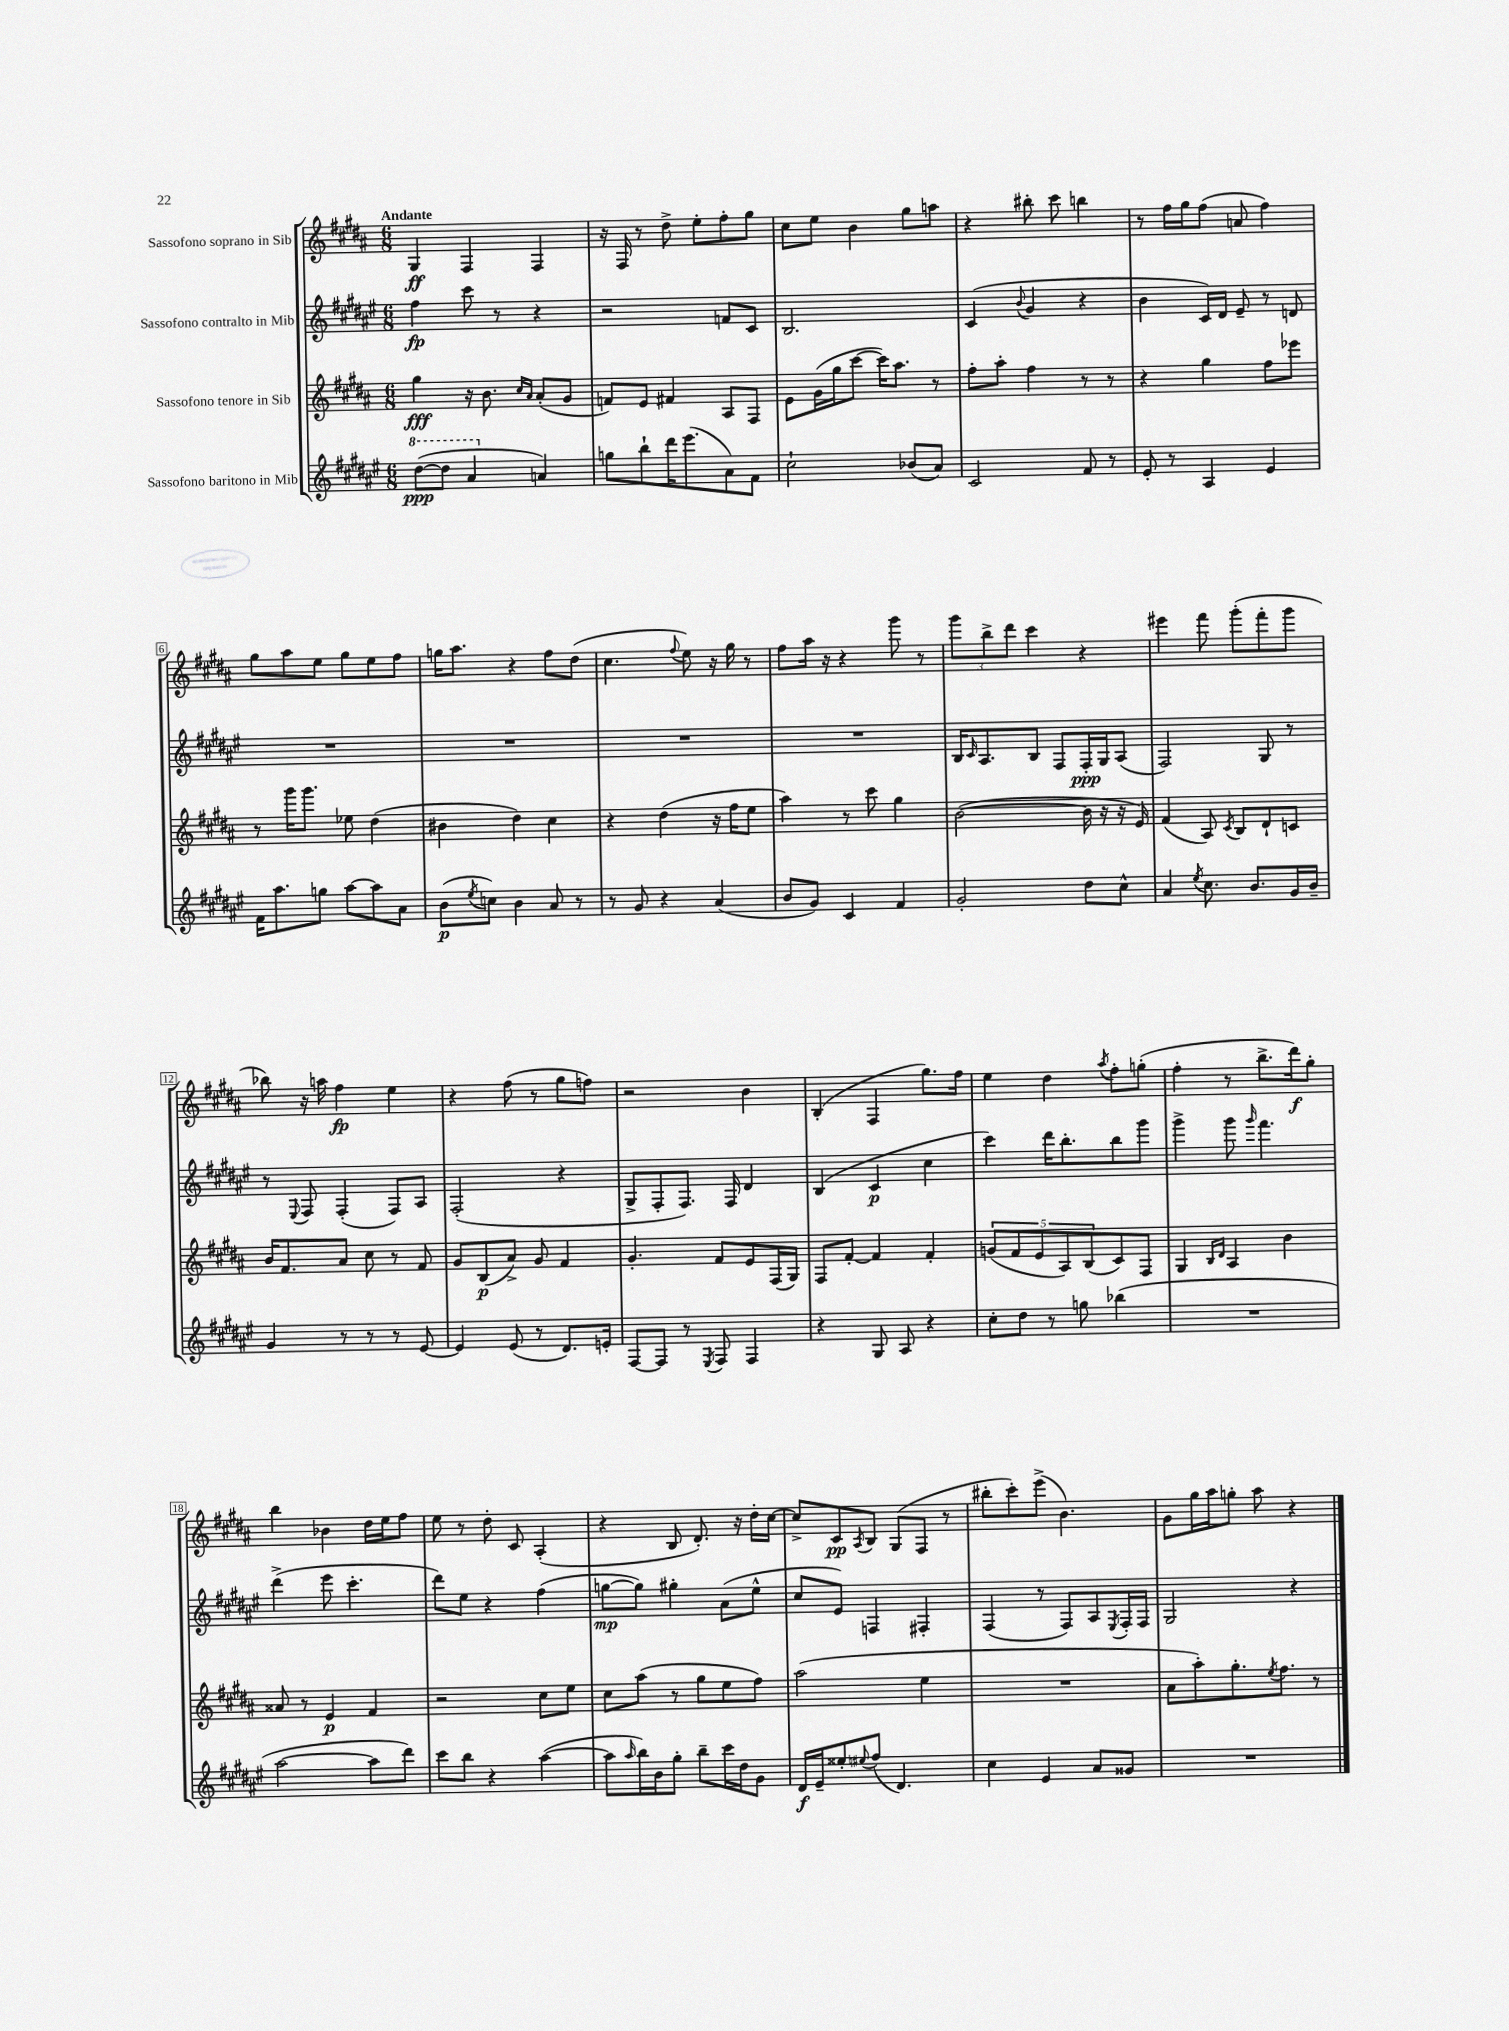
<<
\new StaffGroup <<
\new Staff = "s0" \with { instrumentName = "Sassofono soprano in Sib" } {
    \clef treble \key b \major \numericTimeSignature \time 6/8 \tempo "Andante"
    gis4\ff fis4 fis4 |
    r16 fis16 r8 dis''8-> e''8-. fis''8-. gis''8 |
    cis''8 e''8 b'4 gis''8 a''8 |
    r4 bis''8-. cis'''8 b''4 |
    r8 fis''16 gis''16 fis''8( a'8 fis''4) |
    gis''8 ais''8 e''8 gis''8 e''8 fis''8 |
    g''16 ais''8. r4 fis''8 dis''8( |
    cis''4. \appoggiatura { fis''8 } e''8) r16 gis''16 r8 |
    fis''8 ais''16 r16 r4 gis'''8 r8 |
    \tuplet 3/2 { gis'''8 b''8-> dis'''8 } cis'''4 r4 |
    eis'''4 fis'''8 gis'''8-.( fis'''8-. gis'''8 |
    bes''8) r16 a''16 fis''4\fp e''4 |
    r4 fis''8( r8 gis''8 f''8) |
    r2 b'4 |
    b4-.( fis4 gis''8.) fis''16 |
    e''4 dis''4 \acciaccatura { ais''8 } fis''8-. g''8-.( |
    fis''4-. r8 b''8.-> dis'''16\f) gis''8-. |
    b''4 bes'4 dis''16 e''16 fis''8 |
    e''8 r8 dis''8-. cis'8 ais4-.( |
    r4 b8 dis'8.-.) r16 dis''16-. cis''16~ |
    cis''8-> cis'8\pp \acciaccatura { ais8 } b8 gis8( fis8 r8 |
    bis''8-. cis'''8-.) e'''8->( b'4.) |
    gis'8 gis''16 ais''16 g''8-. ais''8 r4 \bar "|." |
}
\new Staff = "s1" \with { instrumentName = "Sassofono contralto in Mib" } {
    \clef treble \key fis \major \numericTimeSignature \time 6/8
    fis''4\fp cis'''8 r8 r4 |
    r2 f'8 cis'8 |
    b2. |
    cis'4( \appoggiatura { b'8 } gis'4 r4 |
    b'4 cis'16) dis'16 eis'8-- r8 d'8 |
    R2. |
    R2. |
    R2. |
    R2. |
    b16 \grace { cis'16 } ais8. b8 fis8 fis16-.\ppp gis16 ais8( |
    fis2) gis8 r8 |
    r8 \appoggiatura { eis8 } fis8 fis4-.( fis8) ais8 |
    fis2-.( r4 |
    gis8-> fis8-. fis8.) fis16 dis'4 |
    b4( cis'4\p cis''4 |
    cis'''4) dis'''16 b''8.-. b''8 gis'''8 |
    gis'''4-> gis'''8 \grace { gis'''16 } fis'''4. |
    dis'''4->( eis'''8 cis'''4.-. |
    dis'''8) eis''8 r4 fis''4( |
    g''8~\mp g''8) gis''4-. ais'8( eis''8-^ |
    cis''8 eis'8) f4 fis4-. |
    fis4( r8 fis8) ais8 \acciaccatura { eis8 } fis16-. fis16 |
    gis2 r4 \bar "|." |
}
\new Staff = "s2" \with { instrumentName = "Sassofono tenore in Sib" } {
    \clef treble \key b \major \numericTimeSignature \time 6/8
    gis''4\fff r16 b'8. \grace { cis''16 ais'16 } ais'8-.( gis'8 |
    f'8) e'8 fis'4 ais8 fis8 |
    e'8 gis'16( gis''16 cis'''8~ cis'''16) ais''8. r8 |
    fis''8-. ais''8-. fis''4 r8 r8 |
    r4 gis''4 fis''8 ees'''8 |
    r8 gis'''16 gis'''8. ees''8 dis''4( |
    bis'4 dis''4) cis''4 |
    r4 dis''4( r16 fis''16 e''8 |
    ais''4) r8 cis'''8 gis''4 |
    b'2~( b'16 r16 r16 e'16) |
    fis'4( ais8) \acciaccatura { cis'8 } b8 dis'8-! c'8 |
    b'16 fis'8. ais'8 cis''8 r8 fis'8 |
    gis'8 b8\p( ais'8->) gis'8 fis'4 |
    gis'4.-. fis'8 e'8 fis16( gis16) |
    fis8 fis'8~-. fis'4 fis'4-. |
    \tuplet 5/4 { g'8( fis'8 e'8 ais8) b8( } cis'8) fis8 |
    gis4 \grace { b16 dis'16 } ais4 b'4 |
    aisis'8 r8 e'4\p fis'4 |
    r2 cis''8 e''8 |
    cis''8 ais''8( r8 gis''8 e''8 fis''8) |
    ais''2( e''4 |
    R2. |
    ais'8 ais''8-.) gis''8.-. \acciaccatura { e''8 } fis''8. r8 \bar "|." |
}
\new Staff = "s3" \with { instrumentName = "Sassofono baritono in Mib" } {
    \clef treble \key fis \major \numericTimeSignature \time 6/8
    \ottava #1 dis'''8~\ppp( dis'''8 ais''4 \ottava #0 a'4) |
    g''8 b''8-! dis'''16 eis'''8.( ais'8) fis'8 |
    cis''2-! bes'8( ais'8) |
    cis'2 fis'8 r8 |
    eis'8-. r8 ais4 eis'4 |
    fis'16 ais''8. g''8 ais''8~ ais''8 ais'8 |
    b'8\p( \acciaccatura { eis''8 } c''8) b'4 ais'8 r8 |
    r8 gis'8 r4 ais'4( |
    b'8 gis'8) cis'4 fis'4 |
    gis'2-. dis''8 cis''8-^ |
    ais'4 \acciaccatura { eis''8 } cis''8. b'8. gis'16 b'16-- |
    gis'4 r8 r8 r8 eis'8~ |
    eis'4 eis'8( r8 dis'8.) e'16-. |
    fis8~ fis8 r8 \acciaccatura { eis8 } fis8 fis4 |
    r4 gis8 ais8 r4 |
    cis''8-. dis''8 r8 g''8 bes''4( |
    R2. |
    ais''2~ ais''8 dis'''8) |
    cis'''8 b''8 r4 ais''4~( |
    ais''8 \grace { ais''16 } b''16) b'16 gis''8-. b''8-- cis'''16 dis''16 gis'8 |
    dis'16\f eis'16-- eisis''8-. \appoggiatura { eis''8 } fis''8( dis'4.) |
    cis''4 eis'4 ais'8 gisis'8 |
    R2. \bar "|." |
}
>>
>>
\layout { \context { \Score \override BarNumber.stencil = #(make-stencil-boxer 0.1 0.3 ly:text-interface::print) } }
